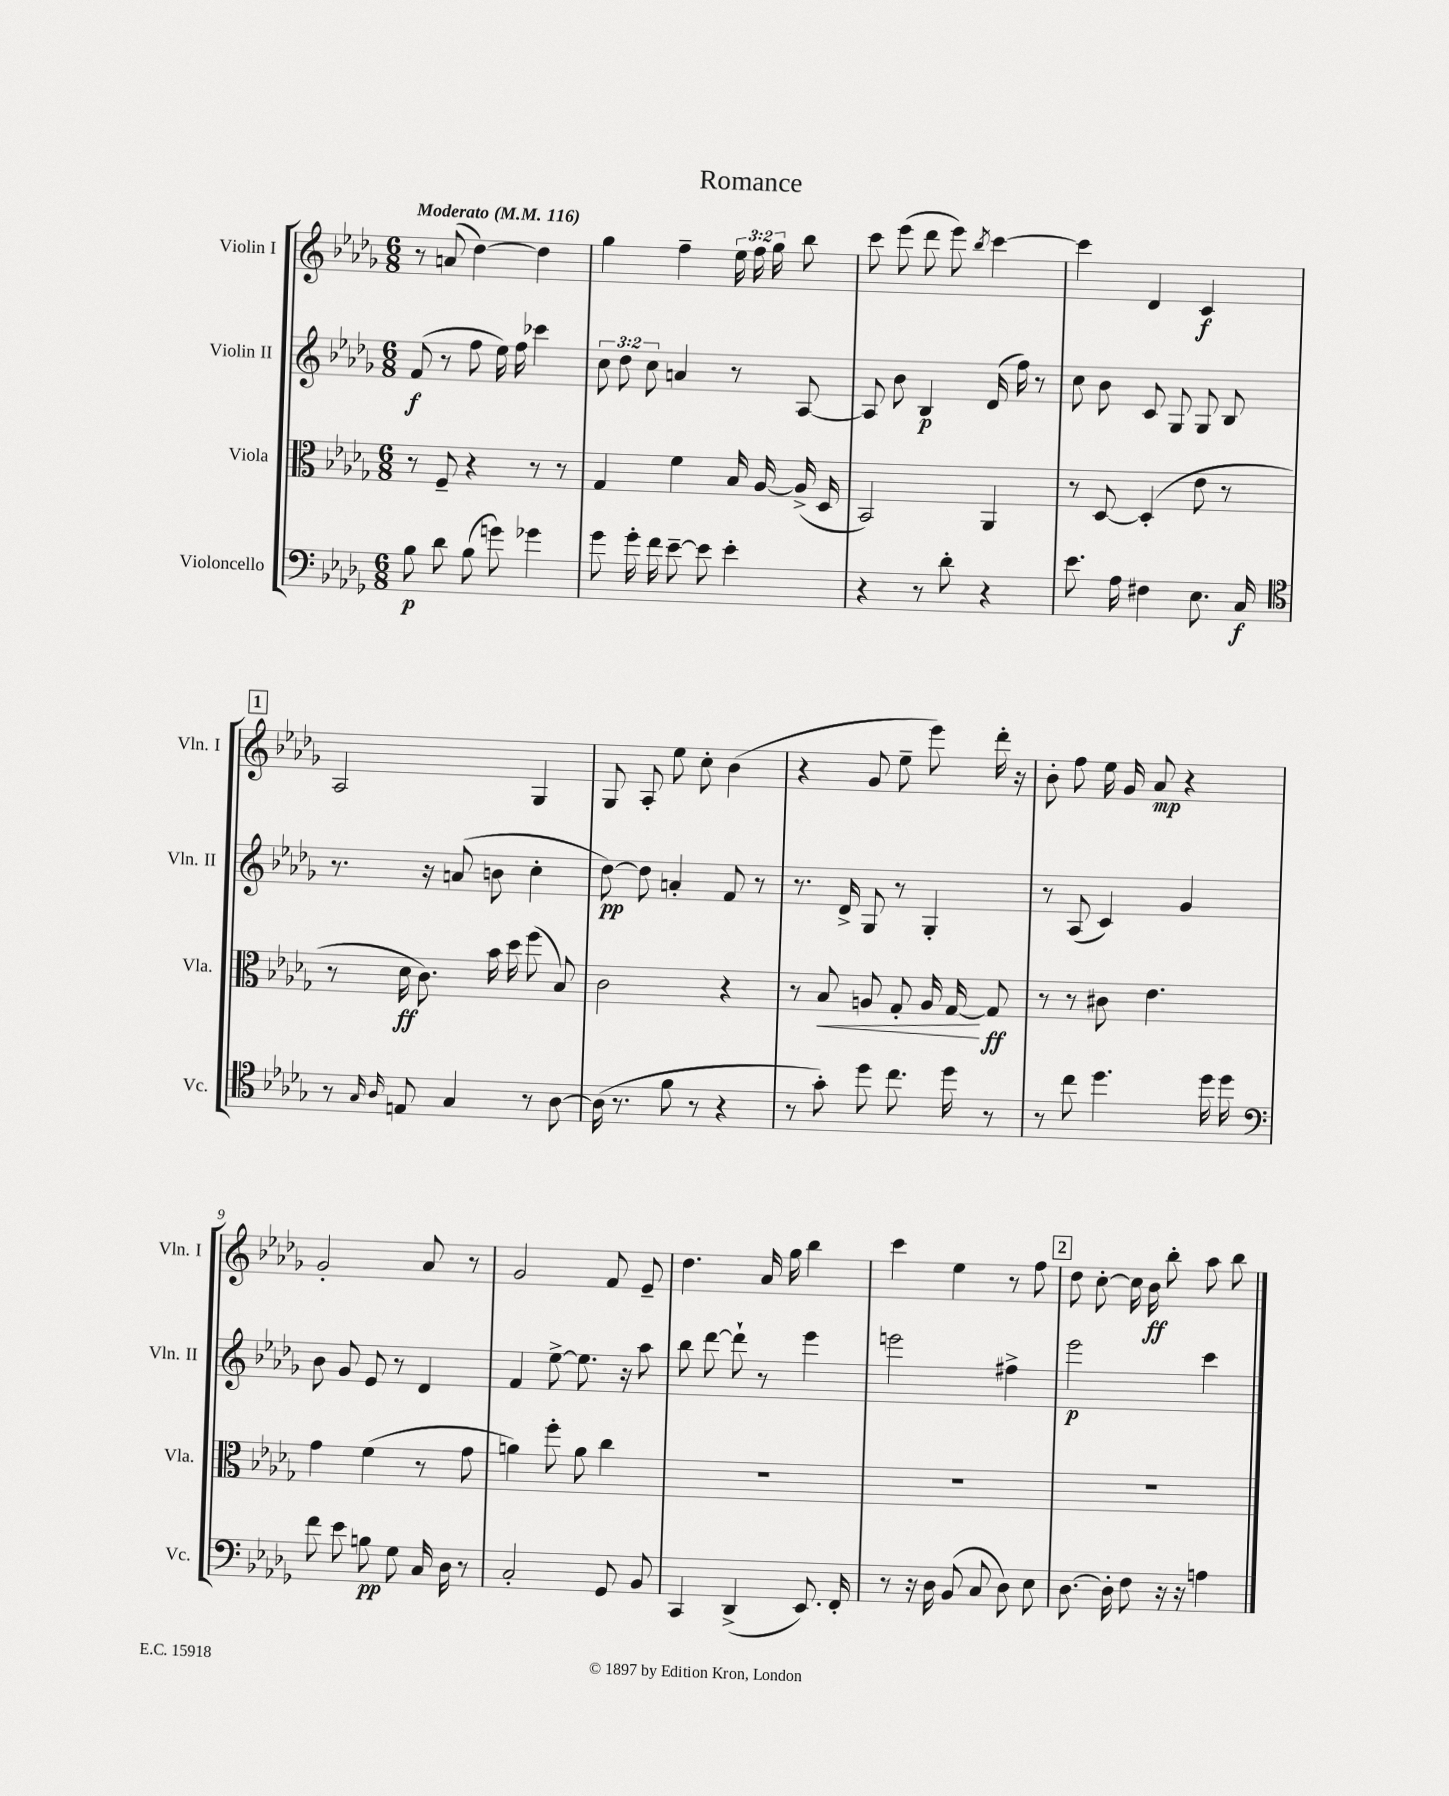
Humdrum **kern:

**kern	**dynam	**kern	**dynam	**kern	**dynam	**kern	**dynam
*part4	*part4	*part3	*part3	*part2	*part2	*part1	*part1
*staff4	*staff4	*staff3	*staff3	*staff2	*staff2	*staff1	*staff1
*I"Violoncello	*	*I"Viola	*	*I"Violin II	*	*I"Violin I	*
*I'Vc.	*	*I'Vla.	*	*I'Vln. II	*	*I'Vln. I	*
*clefF4	*	*clefC3	*	*clefG2	*	*clefG2	*
*k[b-e-a-d-g-]	*	*k[b-e-a-d-g-]	*	*k[b-e-a-d-g-]	*	*k[b-e-a-d-g-]	*
*M6/8	*	*M6/8	*	*M6/8	*	*M6/8	*
*MM116	*	*MM116	*	*MM116	*	*MM116	*
=1	=1	=1	=1	=1	=1	=1	=1
!	!	!	!	!	!	!LO:TX:a:B:t=Moderato	!
8B-\	p	8r	.	(8f/	f	8r	.
8d-\	.	8F~/	.	8r	.	(8an/	.
(8B-\	.	4r	.	8ff\	.	[4dd-\)	.
8gn\)	.	.	.	16ee-\)	.	.	.
.	.	.	.	16ff\	.	.	.
4g-X\	.	8r	.	4ccc-X\	.	4dd-\]	.
.	.	8r	.	.	.	.	.
=2	=2	=2	=2	=2	=2	=2	=2
8g-\	.	4G-/	.	12cc\	.	4gg-\	.
.	.	.	.	12dd-\	.	.	.
16g-'\	.	.	.	.	.	.	.
.	.	.	.	12cc\	.	.	.
16f\	.	.	.	.	.	.	.
[8e-~\	.	4f\	.	4an/	.	4ff~\	.
8e-\]	.	.	.	.	.	.	.
4e-'\	.	16B-/	.	8r	.	24ee-\	.
.	.	.	.	.	.	24ff\	.
.	.	[16A-/	.	.	.	.	.
.	.	.	.	.	.	24gg-\	.
.	.	(16A-^/]	.	[8A-/	.	8bb-\	.
.	.	16D-/	.	.	.	.	.
=3	=3	=3	=3	=3	=3	=3	=3
4r	.	2BB-/)	.	8A-/]	.	8ccc\	.
.	.	.	.	8b-\	.	(8eee-\	.
8r	.	.	.	4B-/	p	8ddd-\	.
8d-'\	.	.	.	.	.	8eee-\)	.
.	.	.	.	.	.	8qbb-/	.
4r	.	4AA-/	.	(16d-/	.	[4ccc\	.
.	.	.	.	16ff\)	.	.	.
.	.	.	.	8r	.	.	.
=4	=4	=4	=4	=4	=4	=4	=4
8.e-\	.	8r	.	8cc\	.	4ccc\]	.
.	.	[8D-/	.	8b-\	.	.	.
16A-\	.	.	.	.	.	.	.
4F#X\	.	(4D-'/]	.	8c/	.	4d-/	.
.	.	.	.	8G-/	.	.	.
8.E-\	.	8e-\	.	8G-/	.	4c/	f
.	.	8r	.	8B-/	.	.	.
16C/	f	.	.	.	.	.	.
!!LO:LB:g=z
!!LO:REH:place=s1:t=1
=5	=5	=5	=5	=5	=5	=5	=5
*clefC4	*	*	*	*	*	*	*
8r	.	8r	.	8.r	.	2A-/	.
16qqG-/	.	.	.	.	.	.	.
16qqA-/	.	.	.	.	.	.	.
8En/	.	16d-\	ff	.	.	.	.
.	.	8.c\)	.	16r	.	.	.
4G-/	.	.	.	(8an/	.	.	.
.	.	16b-\	.	8bn\	.	.	.
.	.	16dd-\	.	.	.	.	.
8r	.	(8ff\	.	4cc'\	.	4G-/	.
[8A-\	.	8B-/)	.	.	.	.	.
=6	=6	=6	=6	=6	=6	=6	=6
(16A-\]	.	2c\	.	[8dd-\)	pp	8G-/	.
8.r	.	.	.	.	.	.	.
.	.	.	.	8dd-\]	.	8A-'/	.
8f\	.	.	.	4an'/	.	8ee-\	.
8r	.	.	.	.	.	8cc'\	.
4r	.	4r	.	8f/	.	(4b-\	.
.	.	.	.	8r	.	.	.
=7	=7	=7	=7	=7	=7	=7	=7
8r	.	8r	.	8.r	.	4r	.
!	!	!	!LO:HP:b	!	!	!	!
8g-'\)	.	8B-/	<	.	.	.	.
.	.	.	.	16d-^/	.	.	.
8dd-\	.	8An/	.	8G-/	.	8g-/	.
8.cc\	.	8G-'/	.	8r	.	8ee-~\	.
.	.	16A/	.	4G-'/	.	8eee-\)	.
16dd-\	.	[16G-/	.	.	.	.	.
8r	.	8G-/]	[ ff	.	.	16ddd-'\	.
.	.	.	.	.	.	16r	.
=8	=8	=8	=8	=8	=8	=8	=8
8r	.	8r	.	8r	.	8b-'\	.
8cc\	.	8r	.	(8A-/	.	8ff\	.
4.dd-\	.	8c#X\	.	4c/)	.	16ee-\	.
.	.	.	.	.	.	16g-/	.
.	.	4.e-\	.	.	.	8a-/	mp
.	.	.	.	4g-/	.	4r	.
16dd-\	.	.	.	.	.	.	.
16dd-\	.	.	.	.	.	.	.
!!LO:LB:g=z
=9	=9	=9	=9	=9	=9	=9	=9
*clefF4	*	*	*	*	*	*	*
8f\	.	4g-\	.	8b-\	.	2g-'/	.
8e-\	.	.	.	8g-/	.	.	.
8Bn\	pp	(4f\	.	8e-/	.	.	.
8G-\	.	.	.	8r	.	.	.
16C/	.	8r	.	4d-/	.	8a-/	.
16D-\	.	.	.	.	.	.	.
8r	.	8g-\	.	.	.	8r	.
=10	=10	=10	=10	=10	=10	=10	=10
2C'/	.	4an\)	.	4f/	.	2g-/	.
.	.	8ff'\	.	[8ee-^\	.	.	.
.	.	8a\	.	8.ee-\]	.	.	.
8GG-/	.	4cc\	.	.	.	8f/	.
.	.	.	.	16r	.	.	.
8BB-/	.	.	.	8aa-\	.	8e-~/	.
=11	=11	=11	=11	=11	=11	=11	=11
4CC/	.	2.r	.	8bb-\	.	4.dd-\	.
.	.	.	.	[8ddd-\	.	.	.
(4DD-^/	.	.	.	8ddd-`\]	.	.	.
.	.	.	.	8r	.	16a-/	.
.	.	.	.	.	.	16gg-\	.
8.EE-/)	.	.	.	4eee-\	.	4bb-\	.
16FF'/	.	.	.	.	.	.	.
=12	=12	=12	=12	=12	=12	=12	=12
8r	.	2.r	.	2eeen\	.	4ccc\	.
16r	.	.	.	.	.	.	.
16D-\	.	.	.	.	.	.	.
(8BB-/	.	.	.	.	.	4ee-\	.
8C/	.	.	.	.	.	.	.
8D-\)	.	.	.	4ff#X^\	.	8r	.
8E-\	.	.	.	.	.	8ff\	.
!!LO:REH:place=s1:t=2
=13	=13	=13	=13	=13	=13	=13	=13
[8.D-\	.	2.r	.	2eee-\	p	8dd-\	.
.	.	.	.	.	.	[8cc'\	.
16D-'\]	.	.	.	.	.	.	.
8F\	.	.	.	.	.	16cc\]	.
.	.	.	.	.	.	16b-\	ff
16r	.	.	.	.	.	8bb-'\	.
16r	.	.	.	.	.	.	.
4An\	.	.	.	4ccc\	.	8aa-\	.
.	.	.	.	.	.	8bb-\	.
==	==	==	==	==	==	==	==
*-	*-	*-	*-	*-	*-	*-	*-
